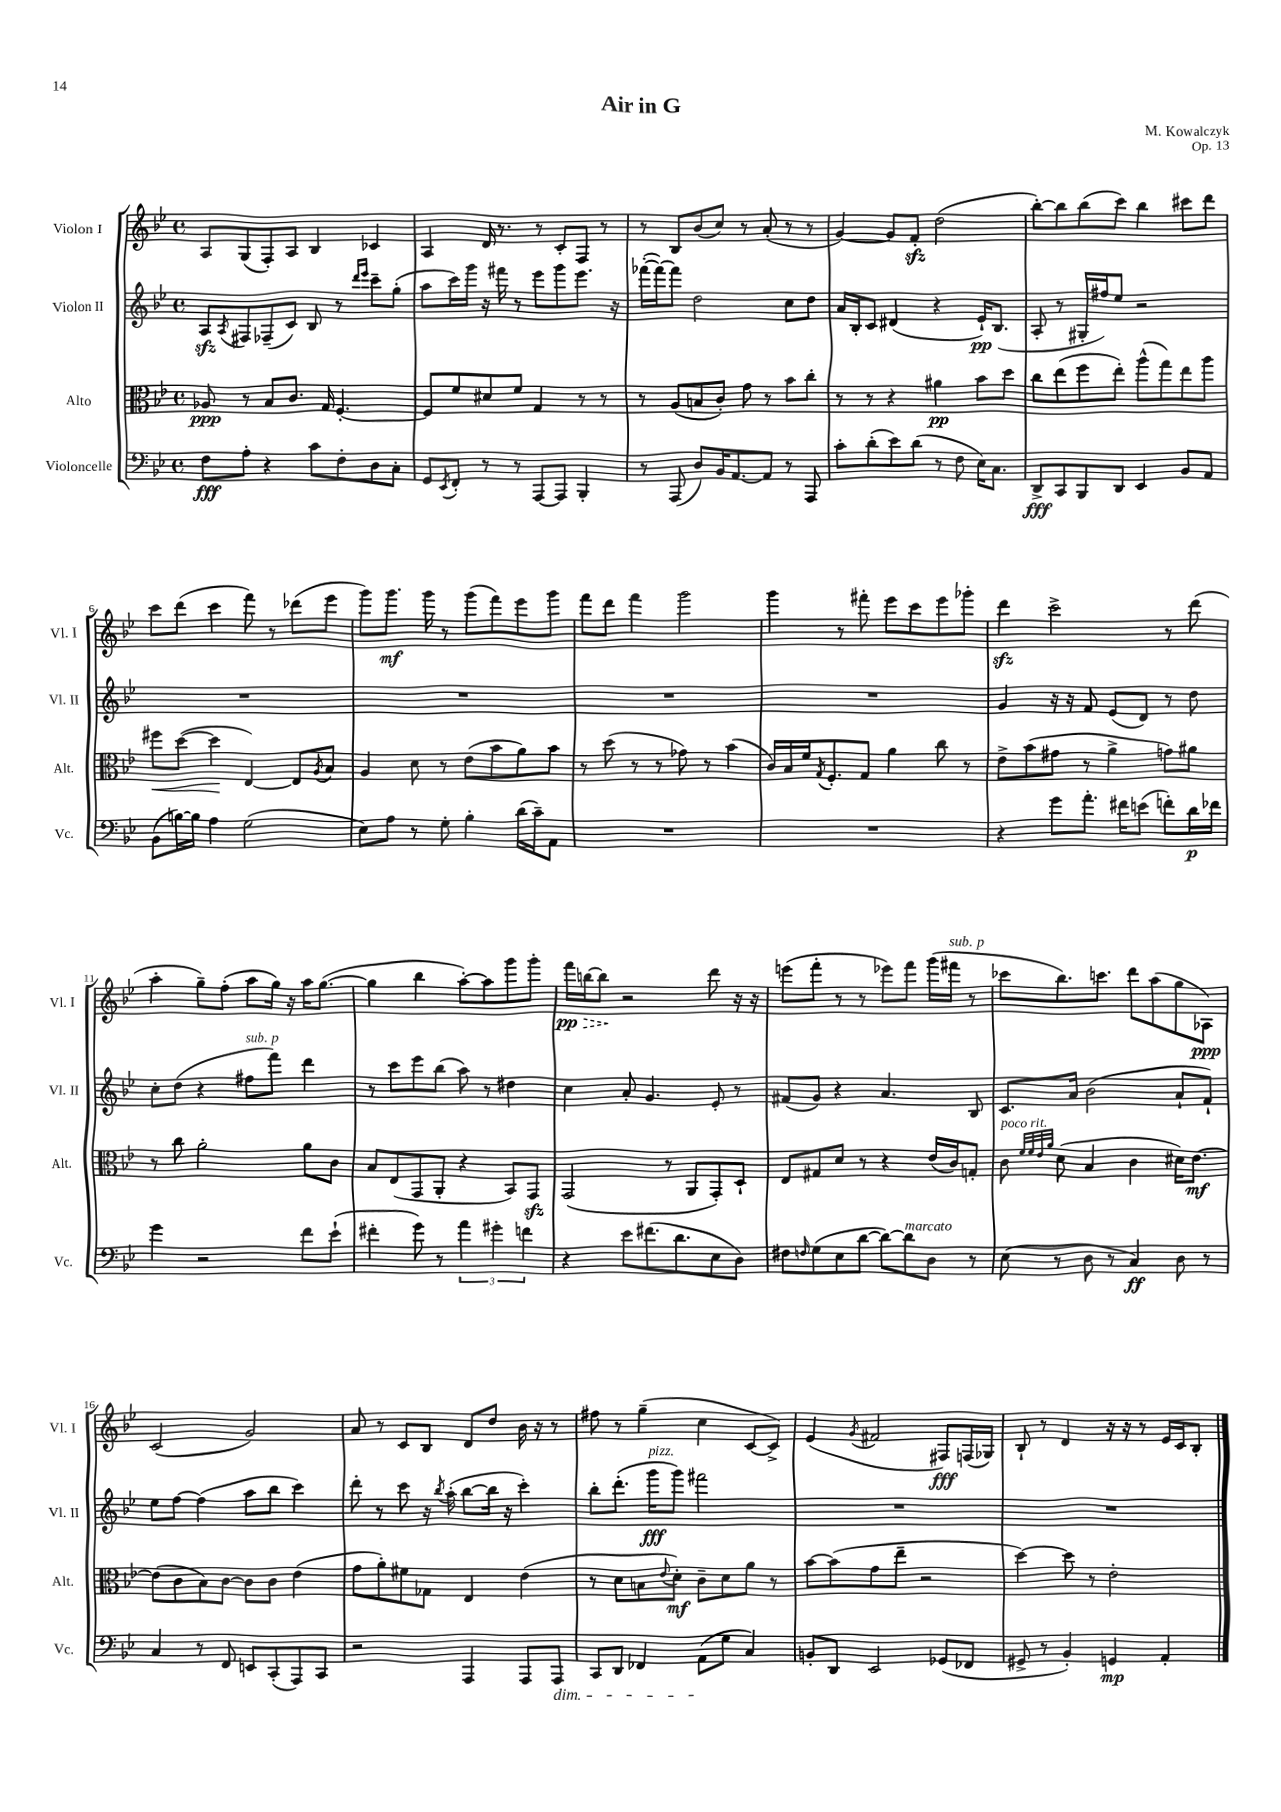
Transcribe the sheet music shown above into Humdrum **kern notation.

**kern	**kern	**kern	**kern
*staff4	*staff3	*staff2	*staff1
*clefF4	*clefC3	*clefG2	*clefG2
*k[b-e-]	*k[b-e-]	*k[b-e-]	*k[b-e-]
*M4/4	*M4/4	*M4/4	*M4/4
*met(c)	*met(c)	*met(c)	*met(c)
8F\L	8A-/	8A/L	8A/L
.	.	8qA/	.
8A'\J	8r	8F#/	(8G/
4r	8B-/L	(8F-~/	8F'/)
.	8.c/J	8c/J)	8A/J
8c\L	.	8B-/	4B-/
.	16G/	.	.
8F'\	[4.F'/	8r	.
.	.	16qqddd/LL	.
.	.	16qqeee-/JJ	.
8D\	.	8ccc~\L	4c-/
8C'\J	.	(8gg'\J	.
=	=	=	=
8GG/L	8F/]L	8aa\L	4A/
8qEE-/	.	.	.
8FF'/J	8f/	16ccc\L)	.
.	.	16ggg\JJ	.
8r	8d#/	16r	16d/
.	.	16fff#\	8.r
8r	8f/J	8r	.
[8AAA/L	4G/	8eee-\L	8r
8AAA/]J	.	8ggg\	8c'/L
4BBB-'/	8r	8.eee-\J	8F/J
.	8r	.	8r
.	.	16r	.
=	=	=	=
8r	8r	([16fff-'\LL	8r
.	.	16fff-\_J)	.
(8AAA/	(8A/L	8fff-\]J	8B-/L
8D/L)	8B/	2dd\	(8b-/
16BB-/K	8c'/J)	.	8cc/J)
[8.AA/	.	.	.
.	8g\	.	8r
8AA/]J	8r	.	(8a'/
8r	8b-\L	8cc\L	8r
8AAA/	8cc'\J	8dd\J	8r
=	=	=	=
8c'\L	8r	16a/LL	[4g/)
.	.	16B-'/J	.
(8d'\	8r	8c/J	.
8e-\)	4r	(4d#/	8g/]L
(8d\J	.	.	8f'/J
8r	4a#\	4r	(2dd\
8F\	.	.	.
16E-\LK)	8b-\L	16e-`/LK)	.
8.C\J	.	(8.B-/J	.
.	8dd\J	.	.
=	=	=	=
8DD^/L	8cc\L	8A'/	[8bb-'\L)
8CC/	(8ee-\	8r	8bb-\]
8BBB-/	8ff\	16G#'/LL	(8bb-\
.	.	16ff#/J)	.
8DD/J	8ee-'\J)	8ee-/J	8ccc\J)
4EE-/	(8aa^^\L	2r	4bb-\
.	8gg\)	.	.
8BB-/L	8ee-\	.	8ccc#\L
8AA/J	8aa\J	.	8ddd\J
=	=	=	=
(8BB-\L	8ff#\L	1r	8ccc\L
[16B\L)	([8dd\J	.	(8ddd\J
16B\]JJ	.	.	.
4A\	4dd\]	.	4ccc\
(2G\	[4E-/)	.	8fff\)
.	.	.	8r
.	8E-/]L	.	(8ddd-\L
.	8qA/	.	.
.	8B-/J	.	8eee-\J
=	=	=	=
8E-\L)	4A/	1r	8ggg\L)
8A\J	.	.	8.ggg\J
8r	8d\	.	.
.	.	.	16ggg\
8G'\	8r	.	8r
4B-'\	(8e-\L	.	(8ggg\L
.	8b-\	.	8fff\)
(16d\LL	8a\)	.	8eee-\
16c~\J)	.	.	.
8AA\J	8b-\J	.	8ggg\J
=	=	=	=
1r	8r	1r	8fff\L
.	(8dd\	.	8ddd\J
.	8r	.	4fff\
.	8r	.	.
.	8g-\)	.	2ggg\
.	8r	.	.
.	(4b-\	.	.
=	=	=	=
1r	16c/LL)	1r	4ggg\
.	16B-/	.	.
.	16f/J	.	.
.	8qG/	.	.
.	8.F'/	.	.
.	.	.	8r
.	8G/J	.	8fff#'\
.	4a\	.	8eee-\L
.	.	.	8ccc\
.	8cc\	.	8eee-\
.	8r	.	8ggg-'\J
=	=	=	=
4r	8e-^\L	4g/	4ddd\
.	(8b-\	.	.
8g\L	8g#\J	16r	2ccc^\
.	.	16r	.
8.a'\J	8r	8f/	.
.	4a^\	(8e-/L	.
16f#\LK	.	.	.
(8e\J	.	8d/J)	.
8f'\L)	8g\L)	8r	8r
16d\L	8a#\J	8dd\	(8ddd\
16f-\JJ	.	.	.
=	=	=	=
4g\	8r	8cc'\L	4aa'\
.	8cc\	(8dd\J	.
2r	2a'\	4r	8gg~\L)
.	.	.	(8ff'\J
.	.	8ff#\L	8aa\L
.	.	8fff\J)	16gg\Jk)
.	.	.	16r
8f\L	8a\L	4ddd\	16aa\LK
.	.	.	([8.gg\J
(8e-`\J	8c\J	.	.
=	=	=	=
4f#'\	8B-/L	8r	4gg\]
.	(8E-/	8ccc\L	.
8g\)	8GG/	8eee-\	4bb-\
8r	8AA'/J	(8bb-\J	.
6a\	4r	8aa\)	[8aa'\L)
.	.	8r	8aa\]
6g#'\	.	.	.
.	8BB-/L)	4dd#\	8ggg\
6f\	.	.	.
.	8GG/J	.	8ggg'\J
=	=	=	=
4r	(2GG/	4cc\	16fff\LL
.	.	.	[16bb\J
.	.	.	8bb\]J
8e-\L	.	8a'/	2r
(8.f#\	.	4.g/	.
.	8r	.	.
8.d\	.	.	.
.	8AA/L	.	.
8E-\	8GG'/)	8e-'/	8ddd\
8D\J)	8D`/J	8r	16r
.	.	.	16r
=	=	=	=
8F#\L	8E-/L	(8f#/L	(8eee\L
16qqF/	.	.	.
(8G\	8G#/	8g/J)	8fff'\J
8E-\	8d/J	4r	8r
[8d\J	8r	.	8r
8d\_L)	4r	4.a/	8eee-\L)
8d\]	.	.	8fff\J
8D\J	(16e-/LL	.	(16ggg\LL
.	16c/J)	.	16fff#\JJ
8r	8G'/J	8B-/	8r
=	=	=	=
(8E-\	8c\	8.c/L	8ccc-\L
.	32qqf/LLL	.	.
.	32qqf/	.	.
.	32qqe-/	.	.
.	32qqa/JJJ	.	.
8r	(8d\	.	8.bb-\)
.	.	16a/Jk	.
8D\	4B-/	(2b-\	.
.	.	.	8.ccc\J
8r	.	.	.
4C/)	4c\	.	8ddd\L
.	.	.	(8aa\
8D\	16d#\LK)	8a`/L	8gg\
.	[8.e-\J	.	.
8r	.	8f`/J)	8A-\J)
=	=	=	=
4C/	(8e-\]L	8ee-\L	(2c/
.	8c\	[8ff\J	.
8r	8B-\)	(4ff\]	.
8FF/	[8c\J	.	.
8EE/L	8c\]L	8aa\L	2g/)
(8CC'/	8c\J	8bb-\J	.
8AAA/)	(4e-\	4ccc\)	.
8CC/J	.	.	.
=	=	=	=
2r	8g\L	8ddd'\	8a/
.	8a'\)	8r	8r
.	8f#\	8ccc\	8c/L
.	8G-\J	16r	8B-/J
.	.	8qbb-/	.
.	.	(16aa'\	.
4AAA/	4E-/	[8bb-\L	8d/L
.	.	16bb-\]Jk	8dd/J
.	.	16r	.
8AAA/L	(4e-\	4ccc'\)	16b-\
.	.	.	16r
8AAA/J	.	.	8r
=	=	=	=
8CC/L	8r	8bb-'\L	8ff#\
8DD/J	8d\L	(8.ddd'\J	8r
4FF-/	8B\	.	(4gg~\
.	.	16ggg\LK	.
.	8qqe-/	.	.
.	8d'\J)	8ggg\J)	.
(8AA\L	8c~\L	2fff#\	4cc\
8G\J	8d\	.	.
4C/)	8a\J	.	[8c/L
.	8r	.	8c^/]J)
=	=	=	=
8BB'/L	[8b-\L	1r	(4e-/
8DD/J	(8b-\]	.	.
.	.	.	8qg/
2EE-/	8g\	.	2f#/
.	8ee-~\J	.	.
.	2r	.	.
(8GG-/L	.	.	8F#/L)
8FF-/J	.	.	(16F/L
.	.	.	16G-/JJ)
=	=	=	=
8GG#^/	[4dd\)	1r	8B-`/
8r	.	.	8r
4BB-'/)	8dd\]	.	4d/
.	8r	.	.
4GG/	2e-'\	.	16r
.	.	.	16r
.	.	.	8r
4AA'/	.	.	16e-/LL
.	.	.	16c/J
.	.	.	8B-'/J
==	==	==	==
*-	*-	*-	*-
